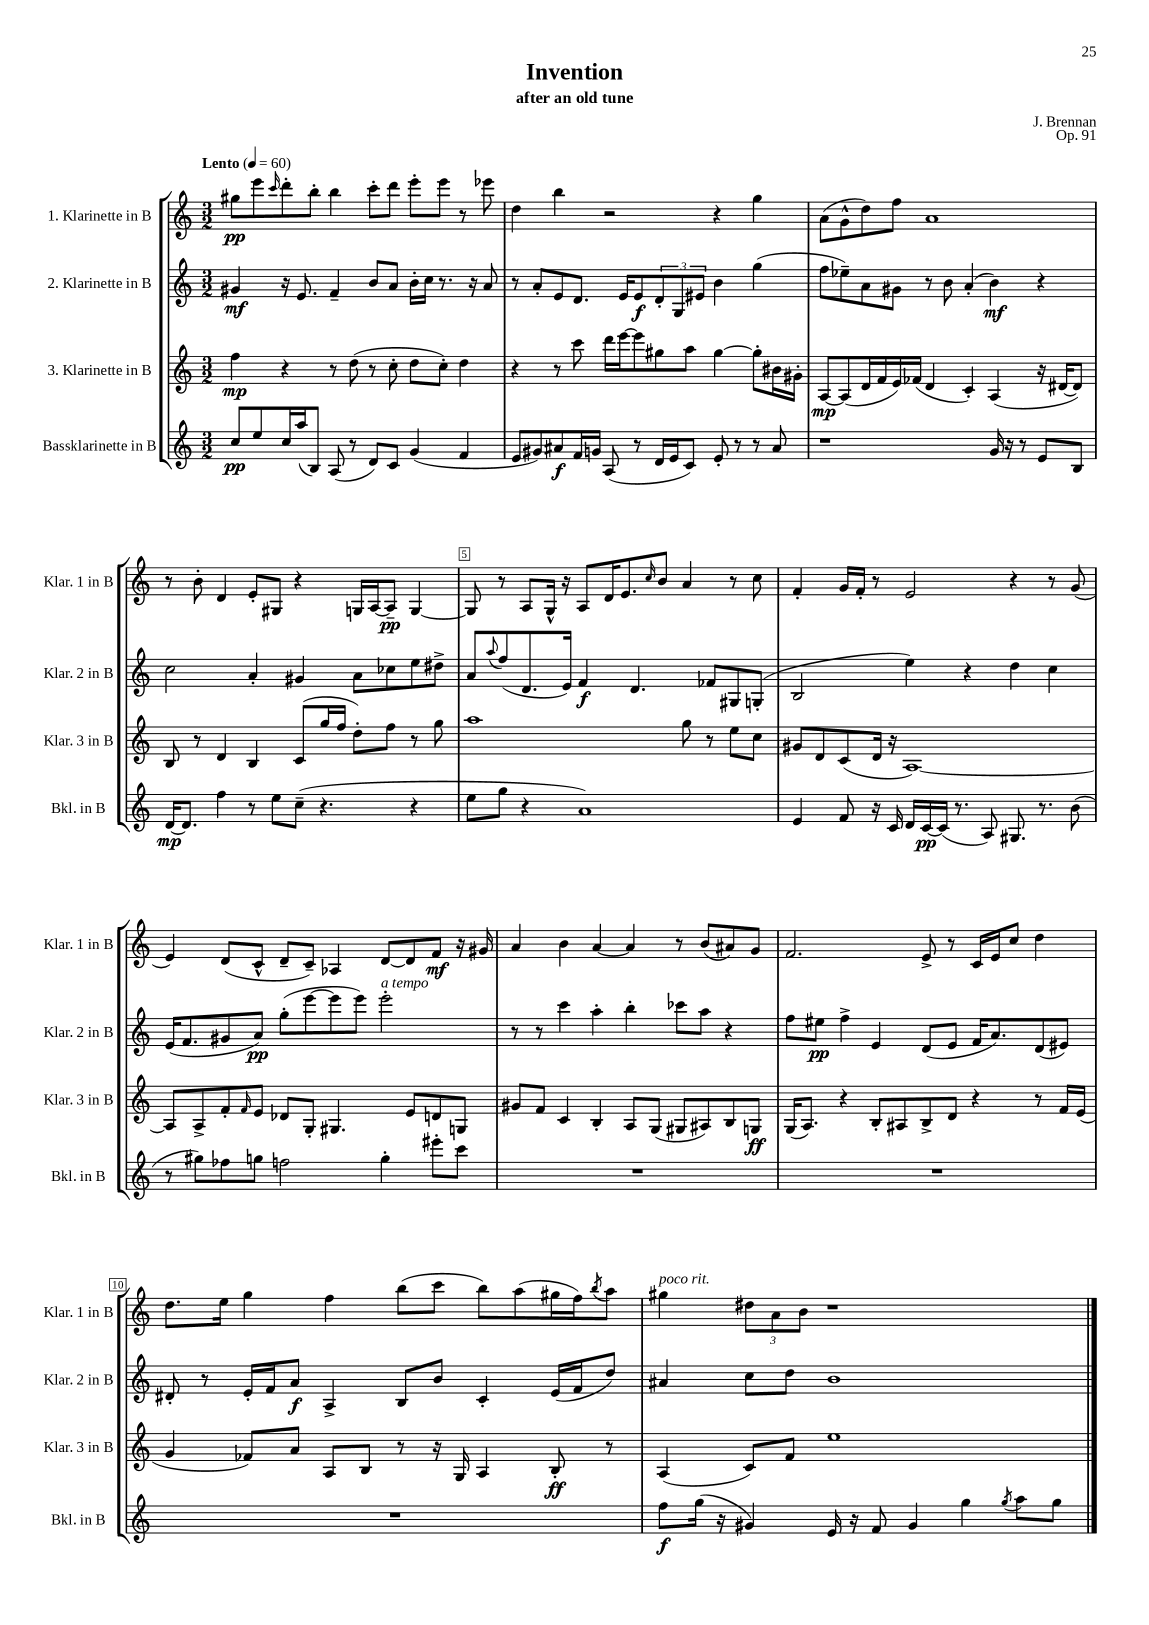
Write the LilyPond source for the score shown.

\header { title = "Invention" composer = "J. Brennan" subtitle = "after an old tune" opus = "Op. 91" }
<<
\new StaffGroup <<
\new Staff = "s0" \with { instrumentName = "1. Klarinette in B" shortInstrumentName = "Klar. 1 in B" } {
    \clef treble \key c \major \numericTimeSignature \time 3/2 \tempo "Lento" 4 = 60
    gis''8\pp e'''8 \grace { c'''16 } d'''8-. b''8-. b''4 c'''8-. d'''8 e'''8-. e'''8 r8 ees'''8 |
    d''4 b''4 r2 r4 g''4 |
    a'8( g'8-^ d''8) f''8 a'1 |
    r8 b'8-. d'4 e'8-. gis8 r4 g16 a16~ a8--\pp g4~ |
    g8 r8 a8 g16-^ r16 a8 d'16 e'8. \grace { c''16 } b'8 a'4 r8 c''8 |
    f'4-. g'16 f'16-. r8 e'2 r4 r8 g'8( |
    e'4) d'8( c'8-^ d'8-- c'8--) aes4 d'8~ d'8 f'8\mf r16 gis'16 |
    a'4 b'4 a'4~ a'4 r8 b'8( ais'8) g'8 |
    f'2. e'8-> r8 c'16 e'16 c''8 d''4 |
    d''8. e''16 g''4 f''4 b''8( c'''8 b''8) a''8( gis''16 f''16) \acciaccatura { b''8 } a''8 |
    gis''4^\markup { \italic "poco rit." } \tuplet 3/2 { dis''8 a'8 b'8 } r1 \bar "|." |
}
\new Staff = "s1" \with { instrumentName = "2. Klarinette in B" shortInstrumentName = "Klar. 2 in B" } {
    \clef treble \key c \major \numericTimeSignature \time 3/2
    gis'4\mf r16 e'8. f'4-- b'8 a'8 b'16-. c''16 r8. r16 a'8 |
    r8 a'8-. e'8 d'8. e'16 e'8\f \tuplet 3/2 { d'8-. g8 eis'8 } b'4 g''4( |
    f''8 ees''8--) a'8 gis'8 r8 b'8 a'4-.( b'4\mf) r4 |
    c''2 a'4-. gis'4 a'8 ces''8 e''8 dis''8-> |
    a'8 \appoggiatura { a''8 } f''8( d'8. e'16) f'4\f d'4. fes'8 gis8 g8-.( |
    b2 e''4) r4 d''4 c''4 |
    e'16( f'8. gis'8 a'8\pp) g''8-.( e'''8~ e'''8 e'''8) e'''2-.^\markup { \italic "a tempo" } |
    r8 r8 c'''4 a''4-. b''4-. ces'''8 a''8 r4 |
    f''8 eis''8\pp f''4-> e'4 d'8( e'8 f'16 a'8.) d'8( eis'8) |
    dis'8-. r8 e'16-. f'16 a'8\f a4-> b8 b'8 c'4-. e'16( f'16 d''8) |
    ais'4 c''8 d''8 b'1 \bar "|." |
}
\new Staff = "s2" \with { instrumentName = "3. Klarinette in B" shortInstrumentName = "Klar. 3 in B" } {
    \clef treble \key c \major \numericTimeSignature \time 3/2
    f''4\mp r4 r8 d''8( r8 c''8-. d''8 c''8-.) d''4 |
    r4 r8 c'''8 d'''16 e'''16~ e'''8 gis''8 a''8 gis''4~ gis''8-. bis'16 gis'16-. |
    a8~\mp a8( d'16 f'16 e'16) fes'16( d'4 c'4-.) a4( r16 dis'16~ dis'8) |
    b8 r8 d'4 b4 c'8( g''16 f''16 d''8-.) f''8 r8 g''8 |
    a''1 g''8 r8 e''8 c''8 |
    gis'8 d'8 c'8( d'16 r16 a1~) |
    a8 a8-> f'8-. \grace { f'16 } e'8 des'8 g8-. gis4. e'8 d'8 g8 |
    gis'8 f'8 c'4 b4-. a8 g8( gis8 ais8) b8 g8\ff |
    g16( a8.) r4 b8-. ais8 b8-> d'8 r4 r8 f'16 e'16( |
    g'4 fes'8) a'8 a8 b8 r8 r16 g16 a4 b8-.\ff r8 |
    a4( c'8) f'8 e''1 \bar "|." |
}
\new Staff = "s3" \with { instrumentName = "Bassklarinette in B" shortInstrumentName = "Bkl. in B" } {
    \clef treble \key c \major \numericTimeSignature \time 3/2
    c''8\pp e''8 c''16 a''16( b8) a8( r8 d'8) c'8 g'4( f'4 |
    e'8 gis'8) ais'8\f f'16 g'16 a8( r8 d'16 e'16 c'8) e'8-. r8 r8 ais'8 |
    r1 g'16 r16 r8 e'8 b8 |
    d'16~\mp d'8. f''4 r8 e''8 c''8--( r4. r4 |
    e''8 g''8 r4 a'1) |
    e'4 f'8 r16 c'16 d'16 c'16~\pp c'16( r8. a8) gis8. r8. b'8( |
    r8 gis''8) fes''8 g''8 f''2 g''4-. eis'''8-. c'''8 |
    R1. |
    R1. |
    R1. |
    f''8\f g''16( r16 gis'4) e'16 r16 f'8 gis'4 g''4 \acciaccatura { g''8 } a''8 g''8 \bar "|." |
}
>>
>>
\layout { \context { \Score \override BarNumber.break-visibility = ##(#f #t #t) barNumberVisibility = #(every-nth-bar-number-visible 5) \override BarNumber.stencil = #(make-stencil-boxer 0.1 0.3 ly:text-interface::print) } }
